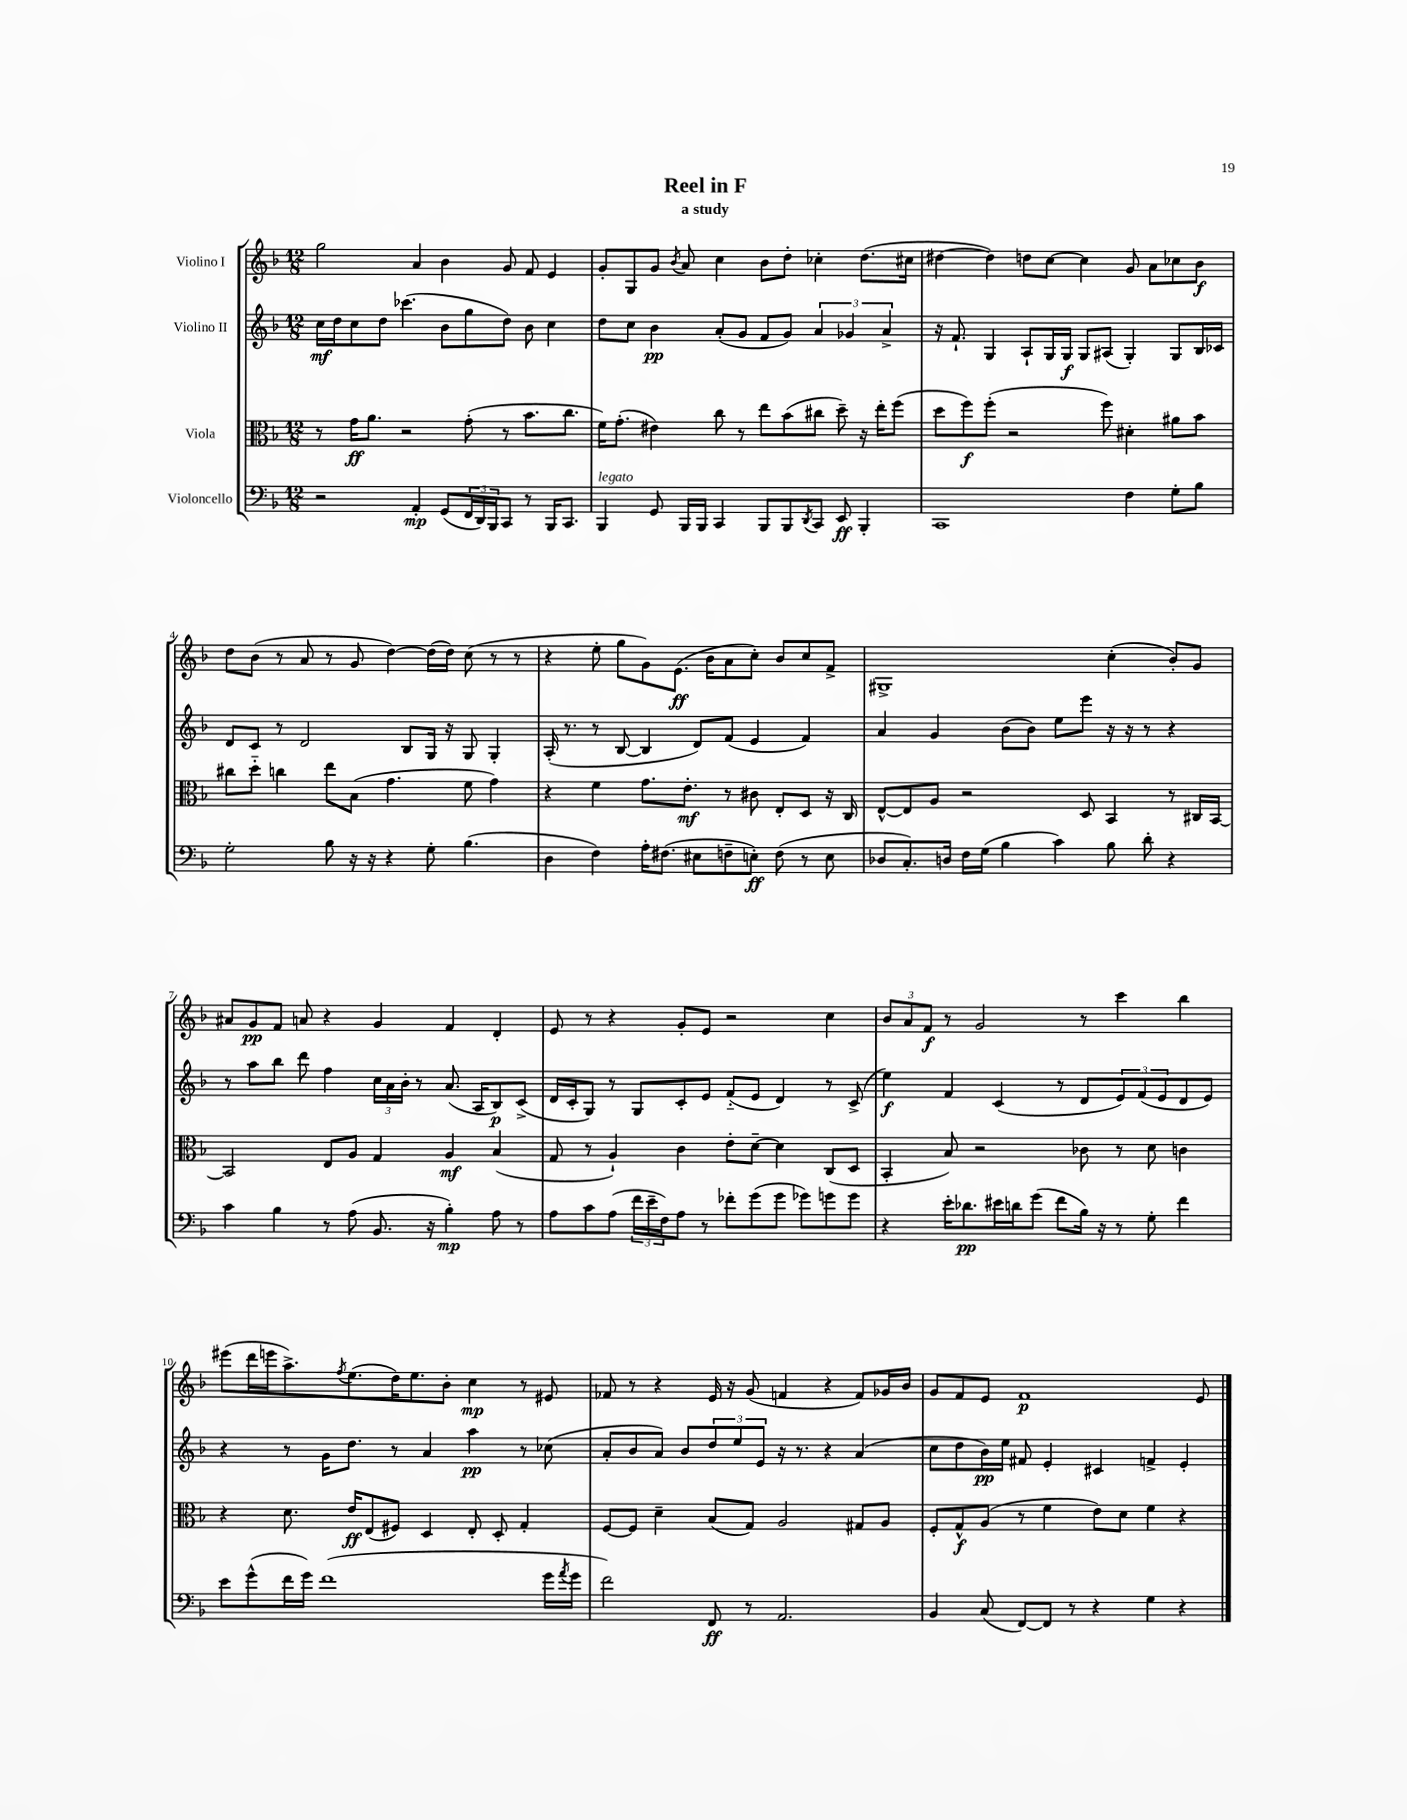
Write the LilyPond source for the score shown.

\header { title = "Reel in F" subtitle = "a study" }
<<
\new StaffGroup <<
\new Staff = "s0" \with { instrumentName = "Violino I" } {
    \clef treble \key f \major \numericTimeSignature \time 12/8
    g''2 a'4 bes'4 g'8 f'8 e'4 |
    g'8-. g8 g'8 \acciaccatura { bes'8 } a'8 c''4 bes'8 d''8-. ces''4-. d''8.( cis''16 |
    dis''4~ dis''4) d''8 c''8~ c''4 g'8 a'8 ces''8 bes'8\f |
    d''8 bes'8( r8 a'8 r8 g'8 d''4~) d''16( d''16) c''8( r8 r8 |
    r4 e''8-. g''8 g'8) e'8.\ff( bes'16 a'8 c''8-.) bes'8 c''8 f'8-> |
    gis1-> c''4-.( bes'8-.) g'8 |
    ais'8 g'8\pp f'8 a'8 r4 g'4 f'4 d'4-. |
    e'8 r8 r4 g'8-. e'8 r2 c''4 |
    \tuplet 3/2 { bes'8 a'8 f'8\f } r8 g'2 r8 c'''4 bes''4 |
    eis'''8( d'''16 e'''16 a''8.->) \acciaccatura { f''8 } e''8.( d''16) e''8. bes'8-. c''4\mp r8 eis'8 |
    fes'8 r8 r4 e'16 r16 g'8( f'4 r4 f'8) ges'16 bes'16 |
    g'8 f'8 e'8 f'1\p e'8 \bar "|." |
}
\new Staff = "s1" \with { instrumentName = "Violino II" } {
    \clef treble \key f \major \numericTimeSignature \time 12/8
    c''16\mf d''16 c''8 d''8 ces'''4.( bes'8 g''8 d''8) bes'8 c''4 |
    d''8 c''8 bes'4\pp a'8-.( g'8 f'8 g'8) \tuplet 3/2 { a'4 ges'4 a'4-> } |
    r16 f'8.-! g4 a8-! g16 g16\f g8 ais8( g4-.) g8 bes16 ces'16 |
    d'8 c'8 r8 d'2 bes8 g16 r16 g8 g4-. |
    a16-.( r8. r8 bes8~ bes4 d'8) f'8( e'4 f'4) |
    a'4 g'4 bes'8( bes'8) e''8 e'''8 r16 r16 r8 r4 |
    r8 a''8 bes''8 d'''8 f''4 \tuplet 3/2 { c''16 a'16 bes'16-. } r8 a'8.( a16 bes8\p) c'8->( |
    d'16 c'16-. g8) r8 g8 c'8-. e'8 f'8-_( e'8 d'4) r8 c'8->( |
    e''4\f) f'4 c'4( r8 d'8 \tuplet 3/2 { e'8) f'8( e'8 } d'8 e'8) |
    r4 r8 g'16 d''8. r8 a'4 a''4\pp r8 ces''8( |
    a'8-. bes'8 a'8) bes'8 \tuplet 3/2 { d''8 e''8 e'8 } r16 r8. r4 a'4( |
    c''8 d''8 bes'16\pp) e''16 fis'8 e'4-. cis'4 f'4-> e'4-. \bar "|." |
}
\new Staff = "s2" \with { instrumentName = "Viola" } {
    \clef alto \key f \major \numericTimeSignature \time 12/8
    r8 g'16\ff a'8. r2 g'8-.( r8 bes'8. c''8. |
    f'16) g'8.-.( eis'4) c''8 r8 e''8 bes'8( cis''8 d''8--) r16 e''16-. f''8( |
    d''8 f''8\f) f''8-.( r2 f''8) dis'4-. ais'8 bes'8 |
    cis''8 d''8-_ c''4 e''8 bes8( g'4. f'8 g'4) |
    r4 f'4 g'8. e'8.-.\mf r8 cis'8 e8-. d8 r16 c16 |
    e8~-^ e8 a8 r2 d8 bes,4 r8 cis16 bes,16~ |
    bes,2 e8 a8 g4 a4\mf bes4( |
    g8 r8 a4-!) c'4 e'8-. d'8~-- d'4 c8( d8 |
    bes,4-. bes8) r2 ces'8 r8 d'8 c'4 |
    r4 d'8. e'16\ff e8( fis8) d4 e8-. d8-. g4-. |
    f8~ f8 d'4-- bes8( g8) a2 gis8 a8 |
    f8-. g8-^\f a8( r8 f'4 e'8) d'8 f'4 r4 \bar "|." |
}
\new Staff = "s3" \with { instrumentName = "Violoncello" } {
    \clef bass \key f \major \numericTimeSignature \time 12/8
    r2 a,4-.\mp g,8( \tuplet 3/2 { f,16 d,16) bes,,16 } c,8 r8 bes,,16 c,8. |
    bes,,4^\markup { \italic "legato" } g,8 bes,,16 bes,,16 c,4 bes,,8 bes,,8 \acciaccatura { d,8 } c,8 e,8\ff bes,,4-. |
    c,1 f4 g8-. bes8 |
    g2-. bes8 r16 r16 r4 g8-. bes4.( |
    d4 f4) a16-. fis8.( eis8 f8-- e8-.\ff) f8( r8 e8 |
    des8 c8.-.) d16 f16 g16( bes4 c'4) bes8 d'8-. r4 |
    c'4 bes4 r8 a8( bes,8. r16 bes4-.\mp) a8 r8 |
    a8 c'8 a8( \tuplet 3/2 { f'16 e'16-- f16) } a8 r8 fes'8-. g'8( g'8 ges'8) g'8 g'8 |
    r4 e'16-. des'8.\pp eis'16 d'16 g'8( f'8 bes16) r16 r8 g8-. f'4 |
    e'8 g'8-^( f'16 g'16) f'1( g'16 \acciaccatura { a'8 } g'16 |
    f'2) f,8\ff r8 a,2. |
    bes,4 c8( f,8~) f,8 r8 r4 g4 r4 \bar "|." |
}
>>
>>
